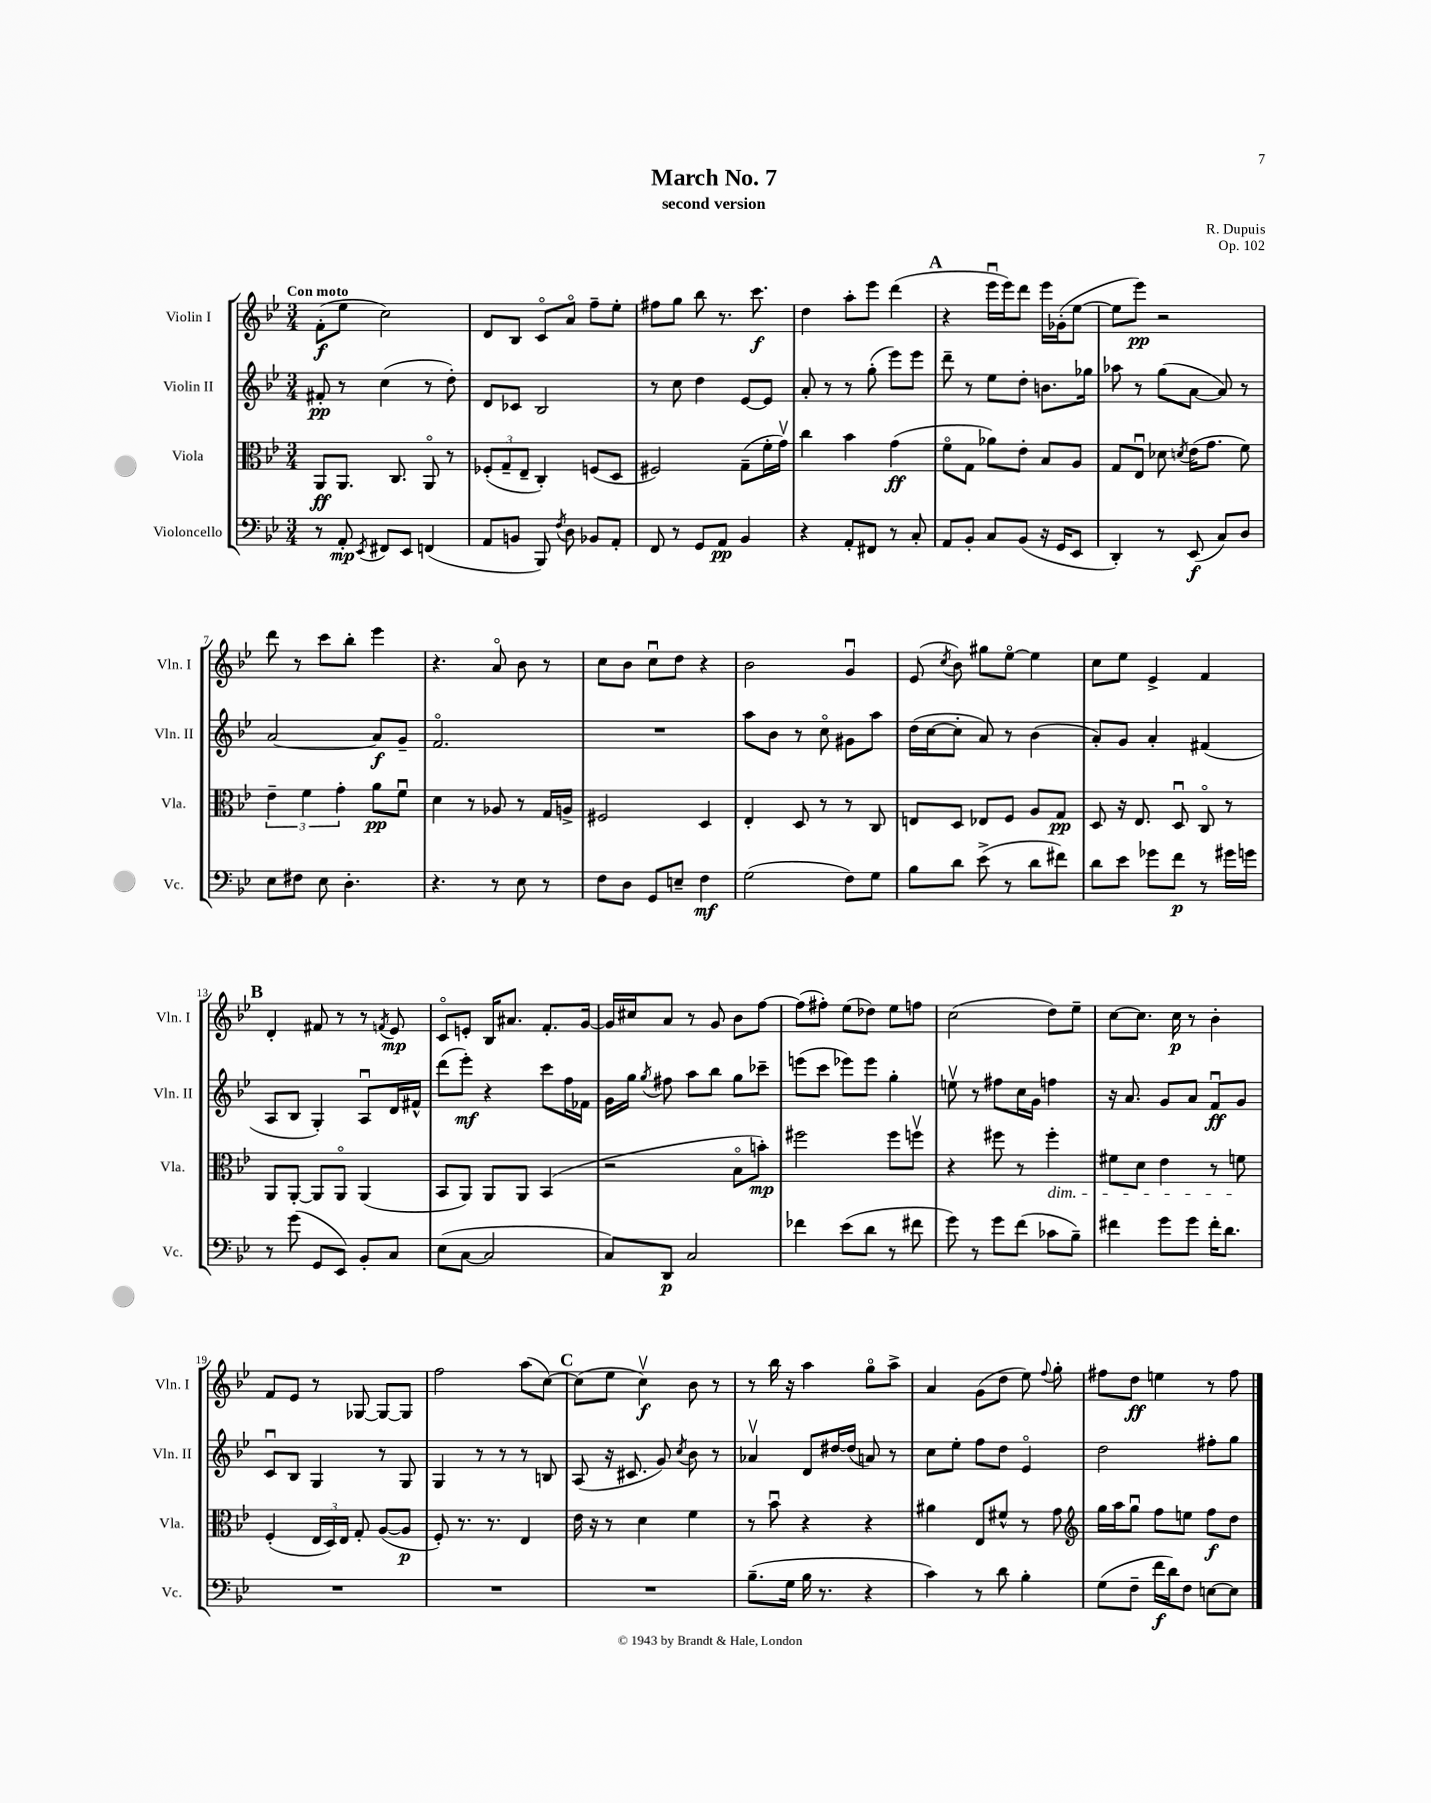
\header { title = "March No. 7" composer = "R. Dupuis" subtitle = "second version" opus = "Op. 102" }
<<
\new StaffGroup <<
\new Staff = "s0" \with { instrumentName = "Violin I" shortInstrumentName = "Vln. I" } {
    \clef treble \key bes \major \numericTimeSignature \time 3/4 \tempo "Con moto"
    \autoBeamOff f'8[-.\f( ees''8] c''2) |
    d'8[ bes8] c'8[\flageolet a'8]\flageolet f''8[-- ees''8]-. |
    fis''8[ g''8] bes''8 r8. c'''8.\f |
    d''4 a''8[-. ees'''8] d'''4( |
    \mark \markup { \bold "A" } r4 ees'''16[\downbow ees'''16) d'''8] ees'''16[ ges'16-.( ees''8]~ |
    ees''8[ ees'''8]\pp) r2 |
    d'''8 r8 c'''8[ bes''8]-. ees'''4 |
    r4. a'8\flageolet bes'8 r8 |
    c''8[ bes'8] c''8[\downbow d''8] r4 |
    bes'2 g'4\downbow |
    ees'8( \acciaccatura { c''8 } bes'8) gis''8[ ees''8]~\flageolet ees''4 |
    c''8[ ees''8] ees'4-> f'4 |
    \mark \markup { \bold "B" } d'4-. fis'8 r8 r8 \acciaccatura { f'8 } ees'8\mp |
    c'8[\flageolet e'8]-. bes16[ ais'8.] f'8.[-. g'16]~ |
    g'16[ cis''16 a'8] r8 g'8 bes'8[ f''8]~ |
    f''8[( fis''8]-.) ees''8[( des''8]) ees''8[ f''8] |
    c''2( d''8[) ees''8]-- |
    c''8[~ c''8.] c''16\p r8 bes'4-. |
    f'8[ ees'8] r8 ges8~ ges8[~ ges8] |
    f''2 a''8[( c''8]~) |
    \mark \markup { \bold "C" } c''8[( ees''8] c''4\upbow\f) bes'8 r8 |
    r8 bes''16 r16 a''4 g''8[\flageolet a''8]-> |
    a'4 g'8[( d''8] ees''8) \appoggiatura { f''8 } g''8-. |
    fis''8[ d''8]\ff e''4 r8 fis''8 \bar "|." |
}
\new Staff = "s1" \with { instrumentName = "Violin II" shortInstrumentName = "Vln. II" } {
    \clef treble \key bes \major \numericTimeSignature \time 3/4
    \autoBeamOff fis'8-.\pp r8 c''4( r8 d''8-.) |
    d'8[ ces'8] bes2 |
    r8 c''8 d''4 ees'8[~ ees'8] |
    a'8-. r8 r8 g''8-.( ees'''8[) ees'''8] |
    \mark \markup { \bold "A" } d'''8-- r8 ees''8[ d''8]-. b'8.[ ges''16] |
    aes''8 r8 g''8[( a'8]~ a'8) r8 |
    a'2~ a'8[\f g'8]-- |
    f'2.\flageolet |
    R2. |
    a''8[ bes'8] r8 c''8\flageolet gis'8[ a''8] |
    d''16[( c''16~ c''8]-. a'8) r8 bes'4( |
    a'8[-.) g'8] a'4-. fis'4( |
    \mark \markup { \bold "B" } a8[ bes8] g4-.) a8[\downbow d'16 fis'16]-^ |
    d'''8[( ees'''8]-.\mf) r4 c'''8[ f''16 fes'16] |
    g'16[ g''16] \acciaccatura { g''8 } fis''8 a''8[ bes''8] g''8[ ces'''8]-- |
    e'''8[( c'''8] ees'''8[) ees'''8] g''4-. |
    e''8\upbow r8 fis''8[ c''16 g'16] f''4 |
    r16 a'8. g'8[ a'8] f'8[\downbow\ff g'8] |
    c'8[\downbow bes8] g4 r8 g8 |
    g4 r8 r8 r8 b8 |
    \mark \markup { \bold "C" } a8( r16 cis'8. g'8) \acciaccatura { c''8 } bes'8 r8 |
    aes'4\upbow d'8[ dis''16~ dis''16]( a'8) r8 |
    c''8[ ees''8]-. f''8[ d''8] ees'4\flageolet |
    d''2 fis''8[-. g''8] \bar "|." |
}
\new Staff = "s2" \with { instrumentName = "Viola" shortInstrumentName = "Vla." } {
    \clef alto \key bes \major \numericTimeSignature \time 3/4
    \autoBeamOff a,8[\ff a,8.] c8. a,8\flageolet r8 |
    \tuplet 3/2 { fes8[-.( g8-- ees8]-- } c4-.) f8[( d8] |
    fis2) g8[--( f'16-. g'16]\upbow) |
    c''4 bes'4 g'4\ff( |
    \mark \markup { \bold "A" } f'8[\flageolet g8] aes'8[) ees'8]-. bes8[ a8] |
    g8[ ees8]\downbow des'8 \acciaccatura { d'8 } ees'16[( g'8.] f'8) |
    \tuplet 3/2 { ees'4-- f'4 g'4-. } a'8[\pp f'8]\downbow |
    d'4 r8 aes8 r8 g16[ a16]-> |
    fis2 d4 |
    ees4-. d8 r8 r8 c8 |
    e8[ d8] ees8[ f8] a8[ g8]\pp |
    d8 r16 ees8. d8\downbow c8\flageolet r8 |
    \mark \markup { \bold "B" } a,8[ a,8]~-. a,8[ a,8]\flageolet a,4( |
    bes,8[ a,8]) a,8[ a,8] bes,4( |
    r2 bes8[\flageolet b'8]-.\mp) |
    fis''2 fis''8[ f''8]\upbow |
    r4 fis''8 r8 fis''4-.\dim |
    fis'8[ d'8] ees'4 r8 f'8\! |
    f4-.( \tuplet 3/2 { ees16[ d16) ees16] } g8-. a8[~( a8]\p |
    f8-.) r8. r8. ees4 |
    \mark \markup { \bold "C" } ees'16 r16 r8 d'4 f'4 |
    r8 bes'8\downbow r4 r4 |
    ais'4 ees8[ fis'8]-^ r8 g'8 |
    \clef treble g''16[ a''16 g''8]\downbow f''8[ e''8] f''8[\f d''8] \bar "|." |
}
\new Staff = "s3" \with { instrumentName = "Violoncello" shortInstrumentName = "Vc." } {
    \clef bass \key bes \major \numericTimeSignature \time 3/4
    \autoBeamOff r8 a,8-.\mp \acciaccatura { ees,8 } fis,8[ ees,8] f,4( |
    a,8[ b,8] bes,,8) \acciaccatura { f8 } d8 bes,8[ a,8]-. |
    f,8 r8 g,8[ a,8]\pp bes,4 |
    r4 a,8[-. fis,8] r8 c8-. |
    \mark \markup { \bold "A" } a,8[ bes,8]-. c8[ bes,8]( r16 g,16[ ees,8] |
    d,4-.) r8 ees,8\f( c8[) d8] |
    ees8[ fis8] ees8 d4.-. |
    r4. r8 ees8 r8 |
    f8[ d8] g,8[ e8]-- f4\mf |
    g2( f8[) g8] |
    bes8[ d'8] ees'8->( r8 d'8[ fis'8]) |
    d'8[ ees'8] ges'8[ f'8]\p r8 gis'16[ g'16] |
    \mark \markup { \bold "B" } r8 g'8( g,8[ ees,8]) bes,8[-. c8] |
    ees8[( c8]~ c2 |
    c8[) d,8]\p c2 |
    fes'4 ees'8[( d'8] r8 fis'8 |
    g'8) r8 g'8[ f'8]( ces'8[ bes8]--) |
    fis'4 g'8[ g'8] fis'16[-. d'8.] |
    R2. |
    R2. |
    \mark \markup { \bold "C" } R2. |
    bes8.[--( g16] bes16 r8. r4 |
    c'4) r8 d'8 bes4-. |
    g8[( f8]-- f'16[\f d'16) f8] e8[~ e8] \bar "|." |
}
>>
>>
